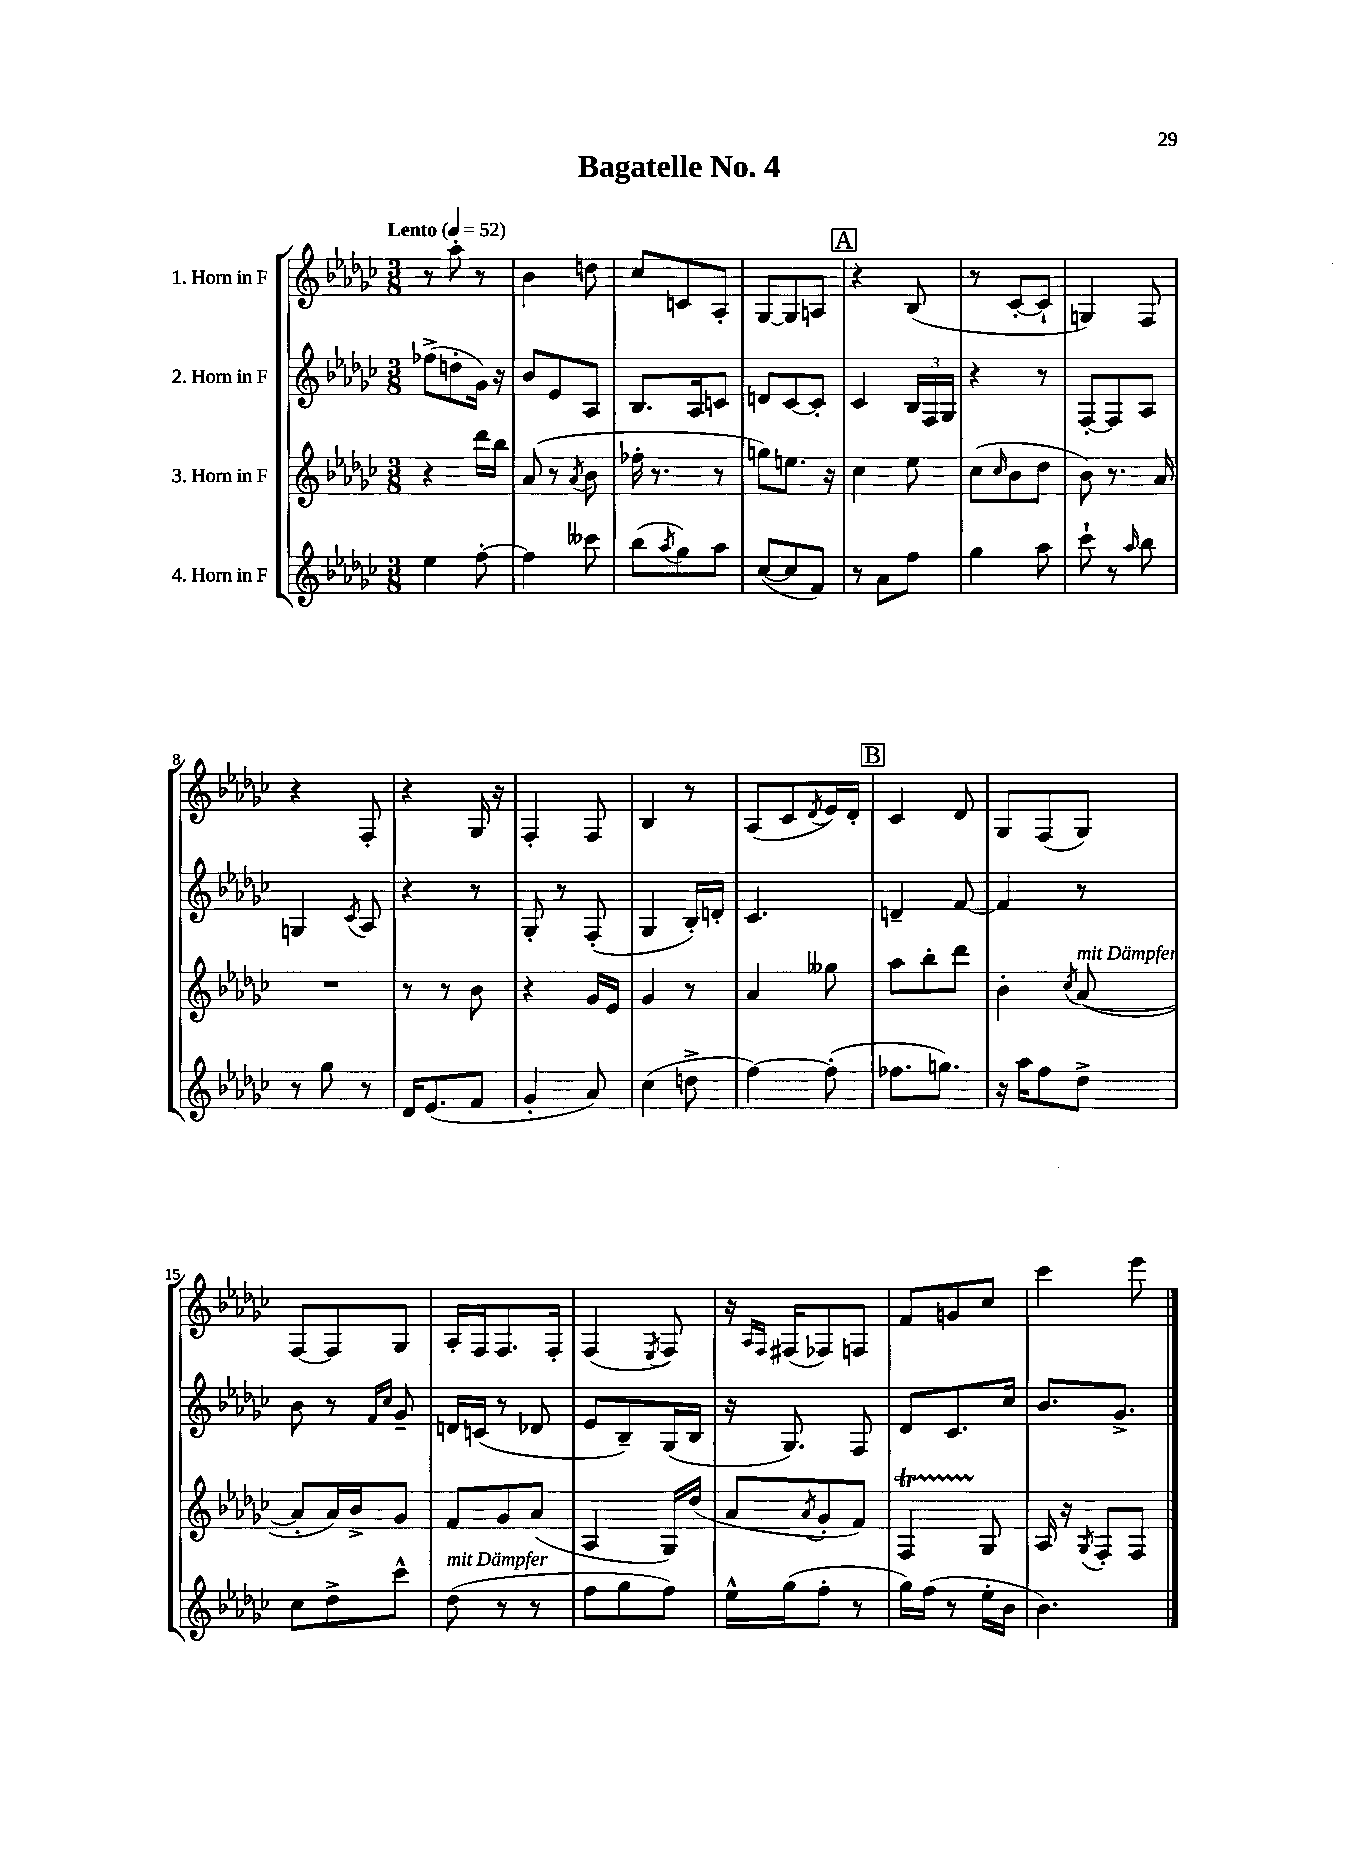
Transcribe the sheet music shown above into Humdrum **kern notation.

**kern	**kern	**kern	**kern
*staff4	*staff3	*staff2	*staff1
*clefG2	*clefG2	*clefG2	*clefG2
*k[b-e-a-d-g-c-]	*k[b-e-a-d-g-c-]	*k[b-e-a-d-g-c-]	*k[b-e-a-d-g-c-]
*M3/8	*M3/8	*M3/8	*M3/8
*MM52	*MM52	*MM52	*MM52
4ee-	4r	(8ff-^	8r
.	.	8dd'	8aa-'
[8ff'	16ddd-	16g-)	8r
.	16bb-	16r	.
=	=	=	=
4ff]	(8a-	8b-	4b-
.	8r	8e-	.
.	8qa-	.	.
8ccc--	8b-	8A-	8dd
=	=	=	=
(8bb-	16ff-'	8.B-	8cc-
.	8.r	.	.
8qaa-	.	.	.
8gg-)	.	.	8c
.	.	16A-	.
8aa-	8r	8c	8A-'
=	=	=	=
([8cc-	8gg)	8d	[8G-
8cc-]	8.ee	[8c-	8G-]
8f)	.	8c-']	8A
.	16r	.	.
=	=	=	=
8r	4cc-	4c-	4r
8a-	.	.	.
8ff	8ee-	24B-	(8B-
.	.	24F	.
.	.	24G-	.
=	=	=	=
4gg-	(8cc-	4r	8r
.	16qqcc-	.	.
.	8b-	.	[8c-'
8aa-	8dd-	8r	8c-`]
=	=	=	=
8ccc-`	8b-)	[8F'	4G)
8r	8.r	8F]	.
16qqaa-	.	.	.
8bb-	.	8A-	8F
.	16a-	.	.
=	=	=	=
8r	4.r	4G	4r
8gg-	.	.	.
.	.	8qc-	.
8r	.	8A-	8F'
=	=	=	=
16d-	8r	4r	4r
(8.e-	.	.	.
.	8r	.	.
8f	8b-	8r	16G-
.	.	.	16r
=	=	=	=
4g-'	4r	8G-'	4F'
.	.	8r	.
8a-)	16g-	(8F'	8F
.	16e-	.	.
=	=	=	=
(4cc-	4g-	4G-	4B-
8dd^	8r	16B-')	8r
.	.	16d'	.
=	=	=	=
[4ff)	4a-	4.c-	(8A-
.	.	.	8c-
.	.	.	8qd-
(8ff']	8gg--	.	16e-)
.	.	.	16d-'
=	=	=	=
8.ff-	8aa-	4d~	4c-
.	8bb-'	.	.
8.gg)	.	.	.
.	8ddd-	[8f	8d-
=	=	=	=
16r	4b-'	4f]	8G-
16aa-	.	.	.
8ff	.	.	(8F
.	8qcc-	.	.
8dd-^	([8a-	8r	8G-)
=	=	=	=
8cc-	8a-']	8b-	[8F
8dd-^	16a-)	8r	8F]
.	16b-^	.	.
.	.	16qqf	.
.	.	16qqcc-	.
8ccc-^^	8g-	8g-~	8G-
=	=	=	=
(8dd-	8f	16d	16A-'
.	.	(16c	16F
8r	8g-	8r	8.F
8r	(8a-	8d-	.
.	.	.	16F'
=	=	=	=
8ff	4A-	8e-	(4F
8gg-	.	8B-~)	.
.	.	.	8qE-
8ff)	16G-)	(16G-	8F)
.	(16dd-	16B-	.
=	=	=	=
16ee-^^	8a-	16r	16r
.	.	.	16qqA-
.	.	.	16qqF
(16gg-	.	8.G-)	(16F#
.	8qa-	.	.
8ff'	8g-'	.	8F-)
8r	8f)	8F	8F
=	=	=	=
16gg-)	4F	8d-	8f
(16ff	.	.	.
8r	.	8.c-	8g
16ee-'	8G-	.	8cc-
16b-	.	16cc-	.
=	=	=	=
4.b-)	16A-	8.b-	4ccc-
.	16r	.	.
.	8qG-	.	.
.	8F'	.	.
.	.	8.g-^	.
.	8F	.	8eee-
==	==	==	==
*-	*-	*-	*-
